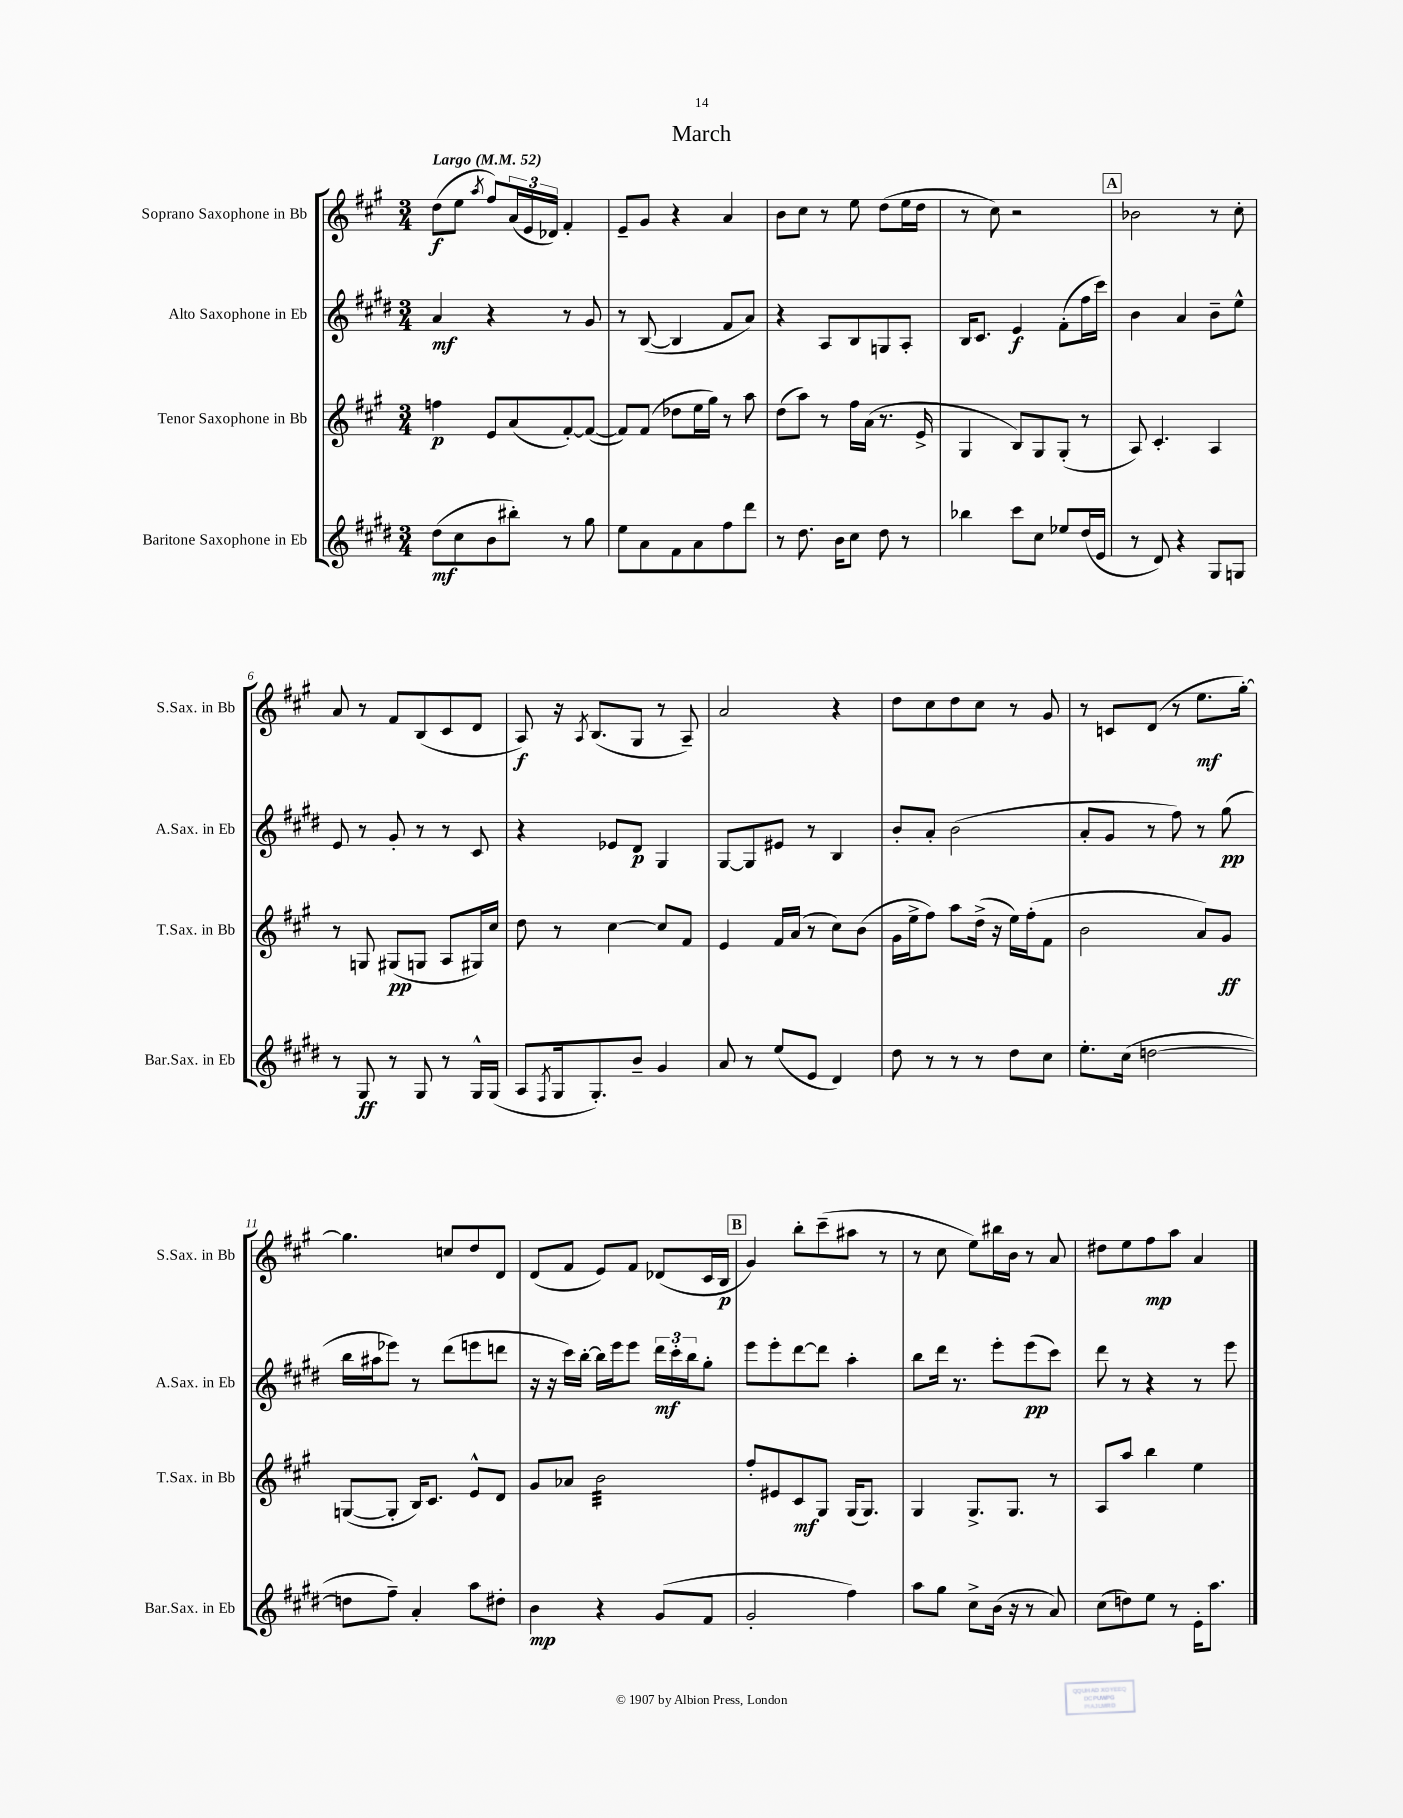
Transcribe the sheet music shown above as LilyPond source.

\header { title = "March" }
<<
\new StaffGroup <<
\new Staff = "s0" \with { instrumentName = "Soprano Saxophone in Bb" shortInstrumentName = "S.Sax. in Bb" } {
    \clef treble \key a \major \numericTimeSignature \time 3/4 \tempo "Largo" 4 = 52
    d''8\f( e''8 \acciaccatura { a''8 } fis''8) \tuplet 3/2 { a'16( e'16 des'16) } fis'4-. |
    e'8-- gis'8 r4 a'4 |
    b'8 cis''8 r8 e''8 d''8( e''16 d''16 |
    r8 cis''8) r2 |
    \mark \markup { \box "A" } bes'2 r8 cis''8-. |
    a'8 r8 fis'8 b8( cis'8 d'8 |
    a8\f) r16 \acciaccatura { a8 } b8.( gis8 r8 a8--) |
    a'2 r4 |
    d''8 cis''8 d''8 cis''8 r8 gis'8 |
    r8 c'8 d'8( r8 e''8.\mf gis''16~-.) |
    gis''4. c''8 d''8 d'8 |
    d'8( fis'8 e'8) fis'8 des'8( cis'16 b16\p |
    \mark \markup { \box "B" } gis'4) b''8-. cis'''8--( ais''8 r8 |
    r8 cis''8 e''8) bis''16 b'16 r8 a'8 |
    dis''8 e''8 fis''8\mp a''8 a'4 \bar "|." |
}
\new Staff = "s1" \with { instrumentName = "Alto Saxophone in Eb" shortInstrumentName = "A.Sax. in Eb" } {
    \clef treble \key e \major \numericTimeSignature \time 3/4
    a'4\mf r4 r8 gis'8 |
    r8 b8~( b4 fis'8 a'8) |
    r4 a8 b8 g8 a8-. |
    b16 cis'8. e'4\f fis'8-.( fis''16 cis'''16) |
    \mark \markup { \box "A" } b'4 a'4 b'8-- e''8-^ |
    e'8 r8 gis'8-. r8 r8 cis'8 |
    r4 ees'8 dis'8\p gis4 |
    gis8~ gis8 eis'8 r8 b4 |
    b'8-. a'8-. b'2( |
    a'8-. gis'8 r8 fis''8) r8 gis''8\pp( |
    b''16 ais''16 ees'''8) r8 dis'''8( e'''8 d'''8 |
    r16 r16 cis'''16) b''16~-. b''16 e'''16 e'''8 \tuplet 3/2 { dis'''16\mf cis'''16-. b''16 } gis''8-. |
    \mark \markup { \box "B" } e'''8 e'''8-. dis'''8~ dis'''8 a''4-. |
    b''8 dis'''16 r8. e'''8-. e'''8\pp( cis'''8) |
    dis'''8 r8 r4 r8 e'''8 \bar "|." |
}
\new Staff = "s2" \with { instrumentName = "Tenor Saxophone in Bb" shortInstrumentName = "T.Sax. in Bb" } {
    \clef treble \key a \major \numericTimeSignature \time 3/4
    f''4\p e'8 a'8( fis'8~-.) fis'8~( |
    fis'8) fis'8( des''8 e''16 gis''16) r8 a''8 |
    d''8( a''8) r8 fis''16 a'16( r8. e'16-> |
    gis4 b8) gis8 gis8-.( r8 |
    \mark \markup { \box "A" } a8) cis'4.-. a4 |
    r8 g8 gis8\pp( g8 a8 gis16) cis''16 |
    d''8 r8 cis''4~ cis''8 fis'8 |
    e'4 fis'16 a'16( r8 cis''8) b'8( |
    gis'16 e''16-> fis''8) a''8 d''16->( r16 e''16) fis''16-.( fis'8 |
    b'2 a'8) gis'8\ff |
    g8~( g8-. b16) cis'8. e'8-^ d'8 |
    gis'8 aes'8 b'2:32 |
    \mark \markup { \box "B" } fis''8-. eis'8 cis'8\mf gis8 gis16( gis8.) |
    gis4 gis8.-> gis8. r8 |
    a8 a''8 b''4 e''4 \bar "|." |
}
\new Staff = "s3" \with { instrumentName = "Baritone Saxophone in Eb" shortInstrumentName = "Bar.Sax. in Eb" } {
    \clef treble \key e \major \numericTimeSignature \time 3/4
    dis''8\mf( cis''8 b'8 bis''8-.) r8 gis''8 |
    e''8 a'8 fis'8 a'8 fis''8 dis'''8 |
    r8 dis''8. b'16 cis''8 dis''8 r8 |
    bes''4 cis'''8 cis''8 ees''8 dis''16( e'16 |
    \mark \markup { \box "A" } r8 dis'8) r4 gis8 g8 |
    r8 gis8\ff r8 gis8 r8 gis16-^ gis16( |
    a8 \acciaccatura { fis8 } gis16 gis8.-.) b'8-- gis'4 |
    a'8 r8 e''8( e'8 dis'4) |
    dis''8 r8 r8 r8 dis''8 cis''8 |
    e''8.-. cis''16( d''2~ |
    d''8 fis''8--) a'4-. a''8 dis''8-. |
    b'4\mp r4 gis'8( fis'8 |
    \mark \markup { \box "B" } gis'2-. fis''4) |
    a''8 gis''8 cis''8-> b'16( r16 r8 a'8) |
    cis''8( d''8) e''8 r8 e'16-. a''8. \bar "|." |
}
>>
>>
